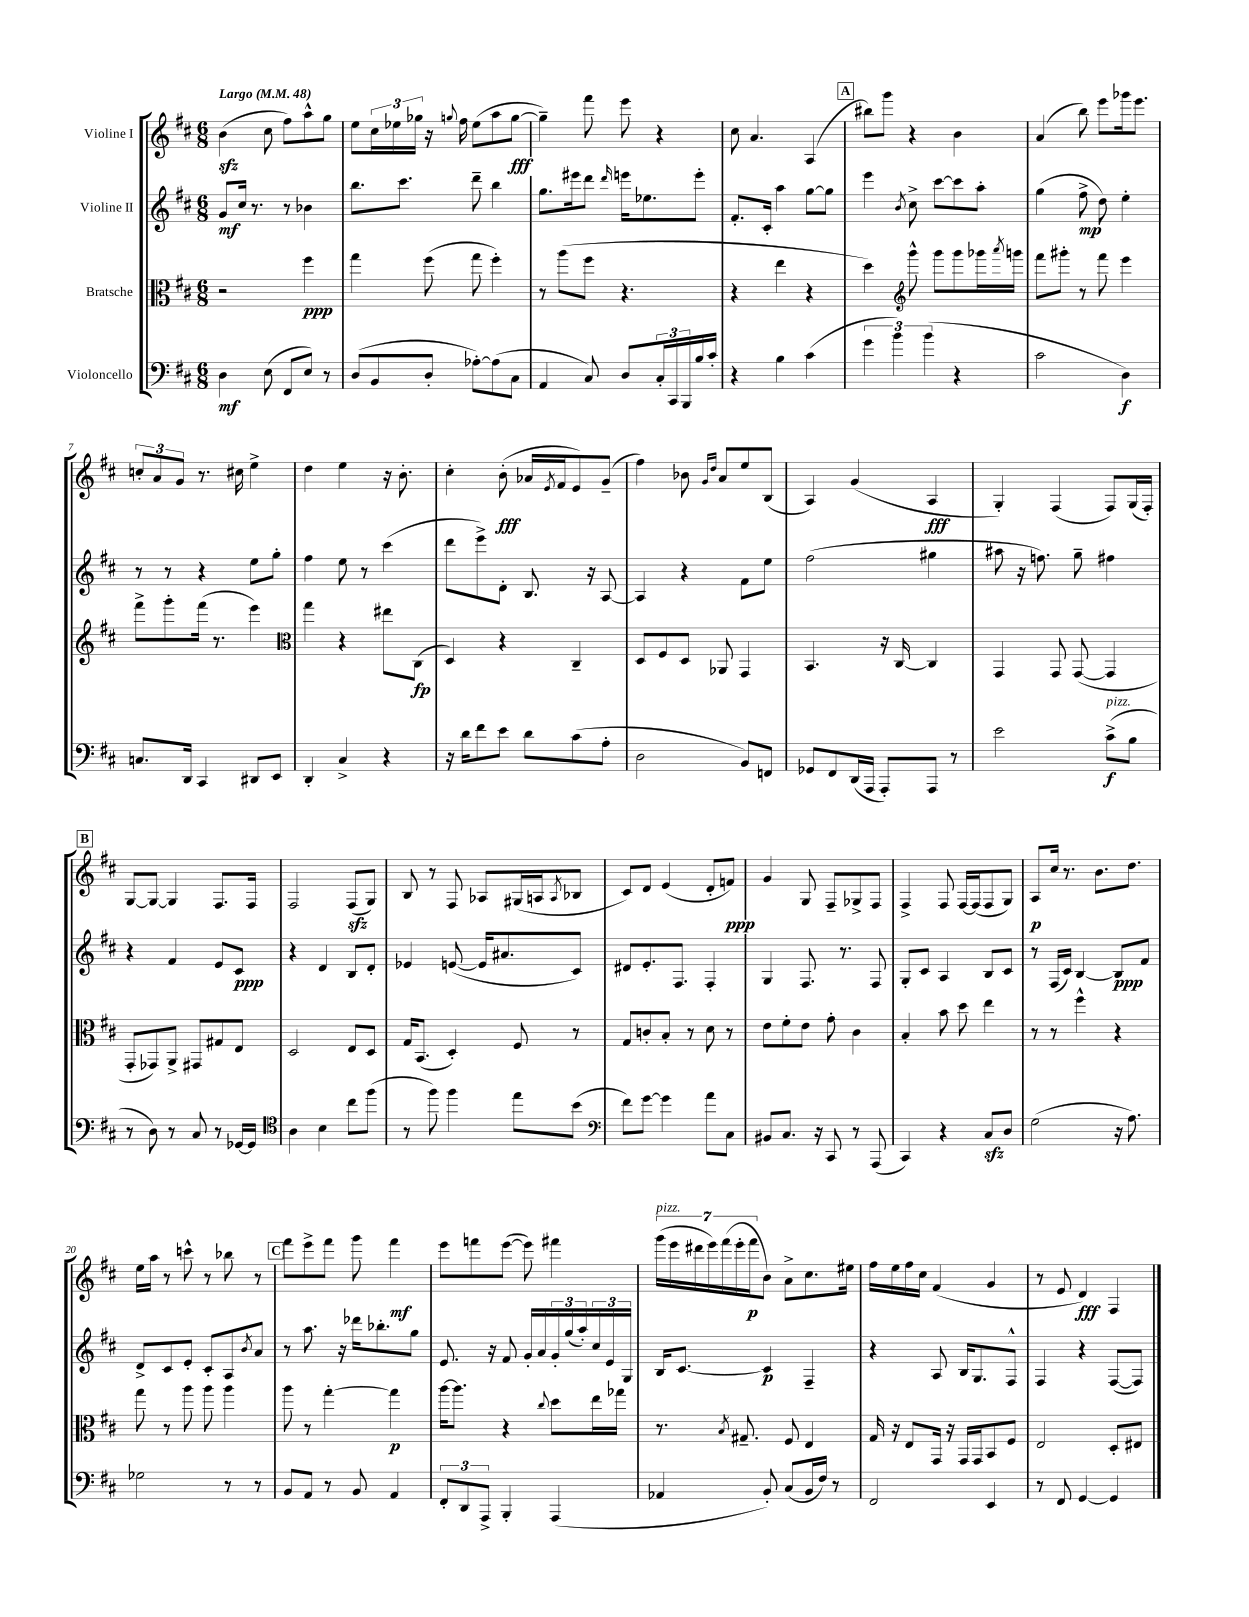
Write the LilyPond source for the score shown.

<<
\new StaffGroup <<
\new Staff = "s0" \with { instrumentName = "Violine I" } {
    \clef treble \key d \major \numericTimeSignature \time 6/8 \tempo "Largo" 4 = 48
    b'4\sfz( cis''8 fis''8) a''8-^ g''8 |
    e''8 \tuplet 3/2 { cis''16 ees''16 ges''16 } r16 \appoggiatura { g''8 } fis''16 ees''8( a''8 g''8~\fff |
    g''4--) fis'''8 e'''8 r4 |
    cis''8 a'4. a4( |
    \mark \markup { \box "A" } bis''8) g'''8 r4 b'4 |
    a'4( b''8) e'''8 ges'''16 e'''8. |
    \tuplet 3/2 { c''8-. a'8 g'8 } r8. cis''16 e''4-> |
    d''4 e''4 r16 b'8.-. |
    cis''4-. b'8-.\fff( aes'16 \acciaccatura { e'8 } fis'16 e'8) g'8--( |
    fis''4) bes'8 \grace { g'16 d''16 } a'8 e''8 b8( |
    a4) g'4( a4\fff |
    g4-.) fis4( fis8) g16( fis16-.) |
    \mark \markup { \box "B" } g8~ g8~ g4 fis8. fis16 |
    fis2 fis8\sfz( g8) |
    b8 r8 fis8 aes8 gis16( a16 \acciaccatura { a8 } bes8 |
    cis'8) d'8 e'4( d'8-. f'8\ppp) |
    g'4 g8 fis8-- ges8-> fis8 |
    fis4-> fis8 fis16~ fis16( fis8 g8) |
    a8\p cis''16 r8. b'8. d''8. |
    e''16 a''16 r8 c'''8-^ r8 bes''8 r8 |
    \mark \markup { \box "C" } fis'''8 e'''8-> fis'''8 g'''8 fis'''4\mf |
    e'''8 f'''8 e'''8~( e'''8) fis'''4 |
    \tuplet 7/4 { g'''16^\markup { \italic "pizz." }( e'''16 dis'''16 e'''16) fis'''16( e'''16-. fis'''16\p } b'8) a'8-> cis''8. eis''16 |
    fis''16 e''16 fis''16 cis''16 fis'4( g'4 |
    r8 e'8 d'4\fff) fis4 \bar "|." |
}
\new Staff = "s1" \with { instrumentName = "Violine II" } {
    \clef treble \key d \major \numericTimeSignature \time 6/8
    g'8\mf cis''16 r8. r8 bes'4 |
    b''8. cis'''8. d'''8-- b''4 |
    g''8. eis'''16 d'''8 \grace { d'''16 } e'''16 ees''8. e'''8-. |
    fis'8.-. cis'16-. a''4 g''8~ g''8 |
    \mark \markup { \box "A" } e'''4 \acciaccatura { b'8 } cis''8-> cis'''8~ cis'''8 a''8-. |
    g''4( fis''8->\mp d''8) e''4-. |
    r8 r8 r4 e''8 g''8-. |
    fis''4 e''8 r8 cis'''4( |
    d'''8 e'''8->) d'8-. b8. r16 a8~ |
    a4 r4 fis'8 e''8 |
    fis''2( gis''4 |
    ais''8 r16 f''8.) g''8-- fis''4 |
    \mark \markup { \box "B" } r4 fis'4 e'8 cis'8\ppp |
    r4 d'4 b8 d'8-. |
    ees'4 e'8~( e'16 ais'8. cis'8) |
    dis'8 e'8.-. fis8. fis4-. |
    g4 fis8. r8. fis8 |
    g8-. cis'8 a4 b8 cis'8 |
    r8 fis16( cis'16) b4~ b8\ppp fis'8 |
    d'8-> cis'8 e'8-. cis'8-. a8 \acciaccatura { b'8 } a'8 |
    \mark \markup { \box "C" } r8 a''8. r16 des'''16 bes''8.-. g''8 |
    e'8. r16 fis'8 g'16-. a'16 \tuplet 3/2 { g'16-. g''16( a''16-.) } \tuplet 3/2 { cis''16 e'16 g16 } |
    b16 cis'8.~ cis'4\p fis4-- |
    r4 a8 b16 g8. fis8-^ |
    fis4 r4 fis8~( fis8) \bar "|." |
}
\new Staff = "s2" \with { instrumentName = "Bratsche" } {
    \clef alto \key d \major \numericTimeSignature \time 6/8
    r2 fis''4\ppp |
    g''4 fis''8( g''8 fis''4-.) |
    r8 a''8( fis''8 r4. |
    r4 e''4 r4 |
    \mark \markup { \box "A" } d''4) \clef treble g'''8-^ g'''8 g'''8 ges'''16 \acciaccatura { a'''8 } g'''16 |
    fis'''8 gis'''8-. r8 fis'''8 e'''4 |
    fis'''8-> g'''8-. fis'''16( r8. e'''4) |
    \clef alto g''4 r4 eis''8 cis8\fp( |
    d4) r4 cis4-- |
    d8 fis8 d8 aes,8 g,4 |
    b,4. r16 cis16~ cis4 |
    g,4 g,8 g,8~( g,4 |
    \mark \markup { \box "B" } g,8-. ges,8) a,8-> gis,8 gis8 e8 |
    d2 e8 d8 |
    g16 b,8.( d4-.) fis8 r8 |
    g8 c'8-. b8-. r8 d'8 r8 |
    e'8 fis'8-. e'8 g'8-. cis'4 |
    b4-. b'8 d''8 e''4 |
    r8 r8 fis''4-^ r4 |
    g''8 r8 a''8 a''8 a''4 |
    \mark \markup { \box "C" } a''8 r8 g''4~-. g''4\p |
    a''16~ a''8. r4 \appoggiatura { cis''8 } d''8 e''16 ges''16 |
    r8. \acciaccatura { b8 } gis8.-- fis8 e4 |
    g16 r16 e8 g,16 r16 g,16 g,16 b,8 fis8 |
    e2 d8-. eis8 \bar "|." |
}
\new Staff = "s3" \with { instrumentName = "Violoncello" } {
    \clef bass \key d \major \numericTimeSignature \time 6/8
    d4\mf e8( fis,8 e8) r8 |
    d8( b,8 d8-. aes8~-.) aes8( cis8 |
    a,4 cis8) d8 \tuplet 3/2 { cis16-. cis,16 b,,16 } b16 cis'16-. |
    r4 b4 cis'4( |
    \mark \markup { \box "A" } \tuplet 3/2 { g'4 b'4) b'4( } r4 |
    cis'2 d4\f) |
    c8. d,16 cis,4 dis,8 e,8 |
    d,4-. cis4-> r4 |
    r16 d'16 fis'8 e'8 d'8 cis'8( a8-. |
    d2 b,8) f,8 |
    ges,8 fis,8 d,16( a,,16 a,,8-.) a,,8 r8 |
    e'2 cis'8->\f^\markup { \italic "pizz." }( b8 |
    \mark \markup { \box "B" } r8 d8) r8 cis8 r8 ges,16~ ges,16 |
    \clef tenor a4 b4 cis''8 fis''8( |
    r8 fis''8) fis''4 e''8 b'8( |
    \clef bass fis'8) g'8~ g'4 a'8 cis8 |
    bis,8 cis8. r16 cis,8 r8 a,,8( |
    cis,4) r4 cis8\sfz d8 |
    g2( r16 a8.) |
    ges2 r8 r8 |
    \mark \markup { \box "C" } b,8 a,8 r8 b,8 a,4 |
    \tuplet 3/2 { fis,8-. d,8 a,,8-> } b,,4-. a,,4( |
    aes,4 b,8-.) cis8( b,16 fis16) r8 |
    fis,2 e,4 |
    r8 fis,8 g,4~ g,4 \bar "|." |
}
>>
>>
